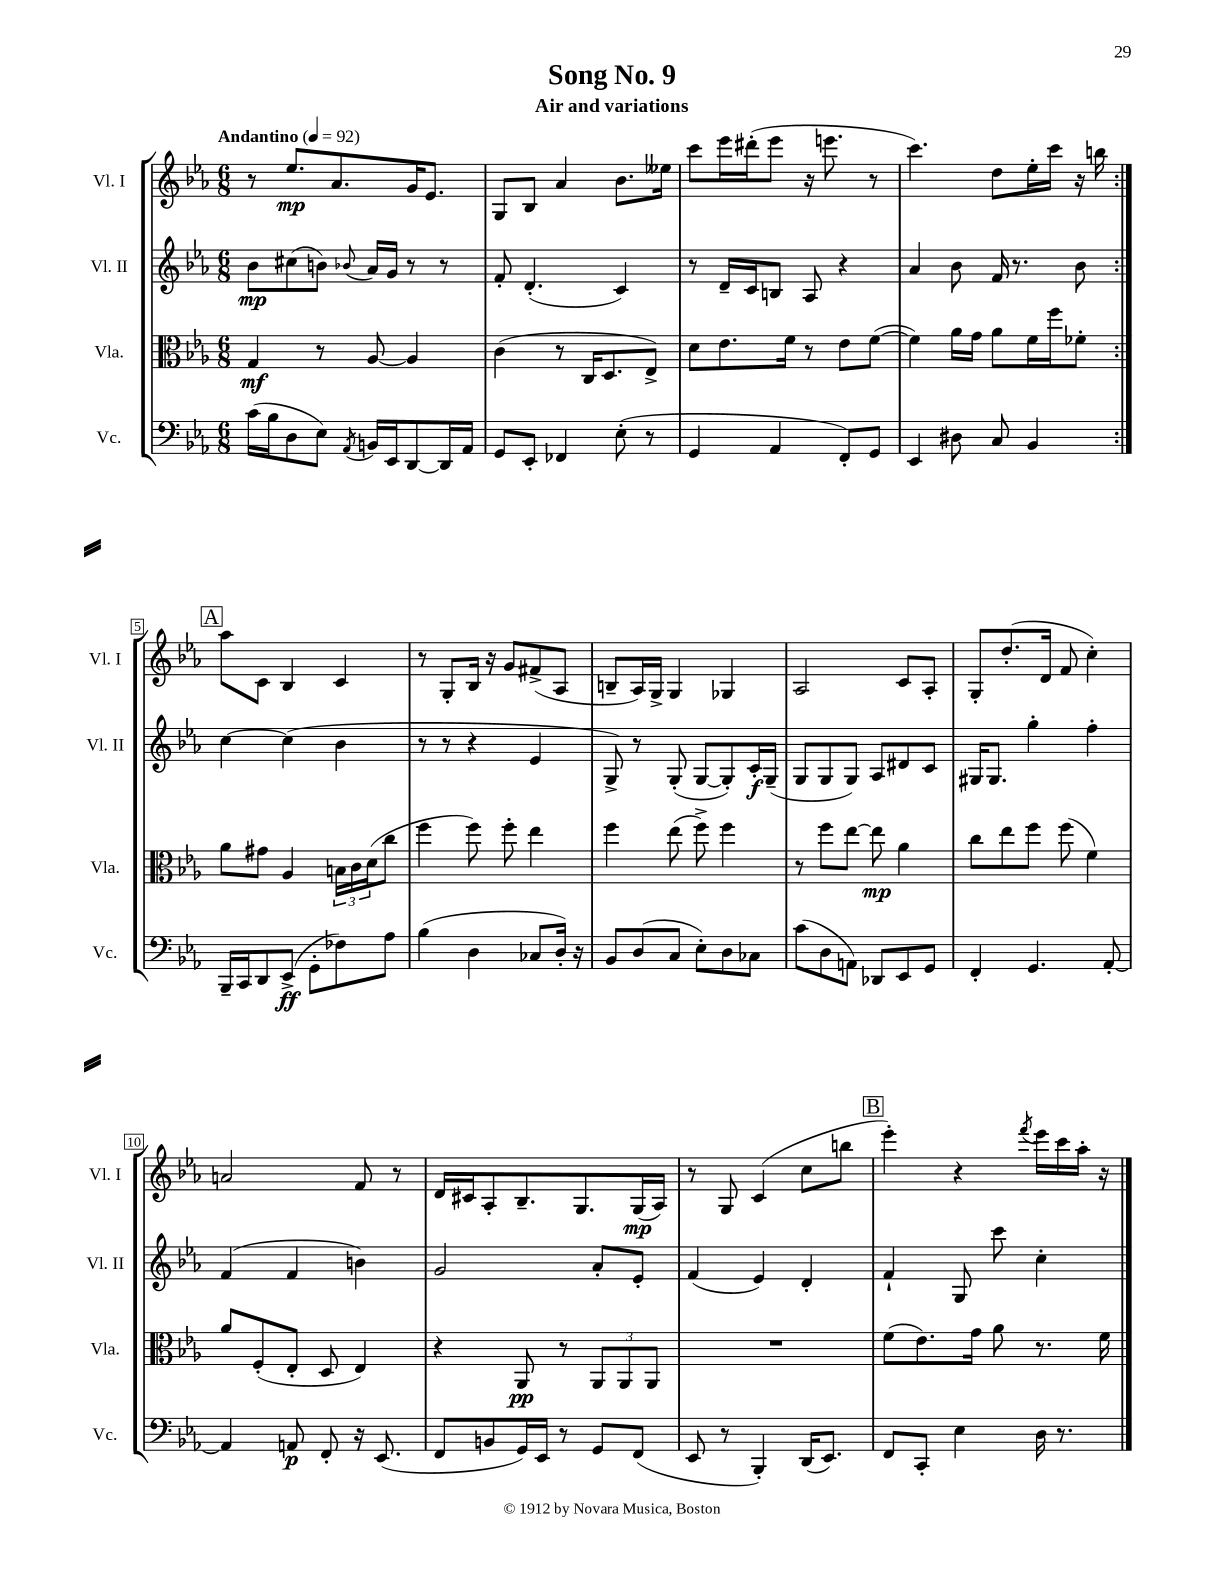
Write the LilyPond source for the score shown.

\header { title = "Song No. 9" subtitle = "Air and variations" }
<<
\new StaffGroup <<
\new Staff = "s0" \with { instrumentName = "Vl. I" shortInstrumentName = "Vl. I" } {
    \clef treble \key ees \major \numericTimeSignature \time 6/8 \tempo "Andantino" 4 = 92
    \repeat volta 2 { r8 ees''8.\mp aes'8. g'16 ees'8. |
    g8 bes8 aes'4 bes'8. eeses''16 |
    c'''8 ees'''16 dis'''16-.( ees'''8 r16 e'''8. r8 |
    c'''4.) d''8 ees''16-. c'''16 r16 b''16 | }
    \mark \markup { \box "A" } aes''8 c'8 bes4 c'4 |
    r8 g8-. bes16 r16 g'8 fis'8->( aes8 |
    b8-- aes16) g16-> g4 ges4 |
    aes2 c'8 aes8-. |
    g8-. d''8.-.( d'16 f'8 c''4-.) |
    a'2 f'8 r8 |
    d'16 cis'16 aes8-. bes8.-- g8. g16\mp( aes16) |
    r8 g8 c'4( c''8 b''8 |
    \mark \markup { \box "B" } ees'''4-.) r4 \acciaccatura { f'''8 } ees'''16 c'''16 aes''16-. r16 \bar "|." |
}
\new Staff = "s1" \with { instrumentName = "Vl. II" shortInstrumentName = "Vl. II" } {
    \clef treble \key ees \major \numericTimeSignature \time 6/8
    \repeat volta 2 { bes'8\mp cis''8( b'8) \appoggiatura { bes'8 } aes'16 g'16 r8 r8 |
    f'8-. d'4.-.( c'4) |
    r8 d'16-- c'16 b8 aes8 r4 |
    aes'4 bes'8 f'16 r8. bes'8 | }
    \mark \markup { \box "A" } c''4~ c''4( bes'4 |
    r8 r8 r4 ees'4 |
    g8->) r8 g8-.( g8~ g8-.) c'16-.\f g16--( |
    g8 g8 g8) aes8 dis'8 c'8 |
    gis16 gis8. g''4-. f''4-. |
    f'4( f'4 b'4) |
    g'2 aes'8-. ees'8-. |
    f'4( ees'4) d'4-. |
    \mark \markup { \box "B" } f'4-! g8 c'''8 c''4-. \bar "|." |
}
\new Staff = "s2" \with { instrumentName = "Vla." shortInstrumentName = "Vla." } {
    \clef alto \key ees \major \numericTimeSignature \time 6/8
    \repeat volta 2 { g4\mf r8 aes8~ aes4 |
    c'4( r8 c16 d8. ees8->) |
    d'8 ees'8. f'16 r8 ees'8 f'8~( |
    f'4) aes'16 g'16 aes'8 f'16 f''16 fes'8-. | }
    \mark \markup { \box "A" } aes'8 gis'8 aes4 \tuplet 3/2 { b16 c'16 d'16( } c''8 |
    f''4 f''8) f''8-. ees''4 |
    f''4 ees''8( f''8->) f''4 |
    r8 f''8 ees''8~ ees''8\mp aes'4 |
    c''8 ees''8 f''8 f''8( f'4) |
    aes'8 f8-.( ees8-. d8 ees4) |
    r4 aes,8\pp r8 \tuplet 3/2 { aes,8 aes,8 aes,8 } |
    R2. |
    \mark \markup { \box "B" } f'8( ees'8.) g'16 aes'8 r8. f'16 \bar "|." |
}
\new Staff = "s3" \with { instrumentName = "Vc." shortInstrumentName = "Vc." } {
    \clef bass \key ees \major \numericTimeSignature \time 6/8
    \repeat volta 2 { c'16( bes16 d8 ees8) \acciaccatura { aes,8 } b,16 ees,16 d,8~ d,16 aes,16 |
    g,8 ees,8-. fes,4 ees8-.( r8 |
    g,4 aes,4 f,8-.) g,8 |
    ees,4 dis8 c8 bes,4 | }
    \mark \markup { \box "A" } bes,,16-- c,16 d,8 ees,8->\ff( g,8-. fes8) aes8 |
    bes4( d4 ces8 d16-.) r16 |
    bes,8 d8( c8 ees8-.) d8 ces8 |
    c'8( d8 a,8) des,8 ees,8 g,8 |
    f,4-. g,4. aes,8~-. |
    aes,4 a,8\p f,8-. r16 ees,8.( |
    f,8 b,8 g,16) ees,16 r8 g,8 f,8( |
    ees,8 r8 bes,,4-.) d,16( ees,8.) |
    \mark \markup { \box "B" } f,8 c,8-. ees4 d16 r8. \bar "|." |
}
>>
>>
\layout { \context { \Score \override BarNumber.stencil = #(make-stencil-boxer 0.1 0.3 ly:text-interface::print) } }
